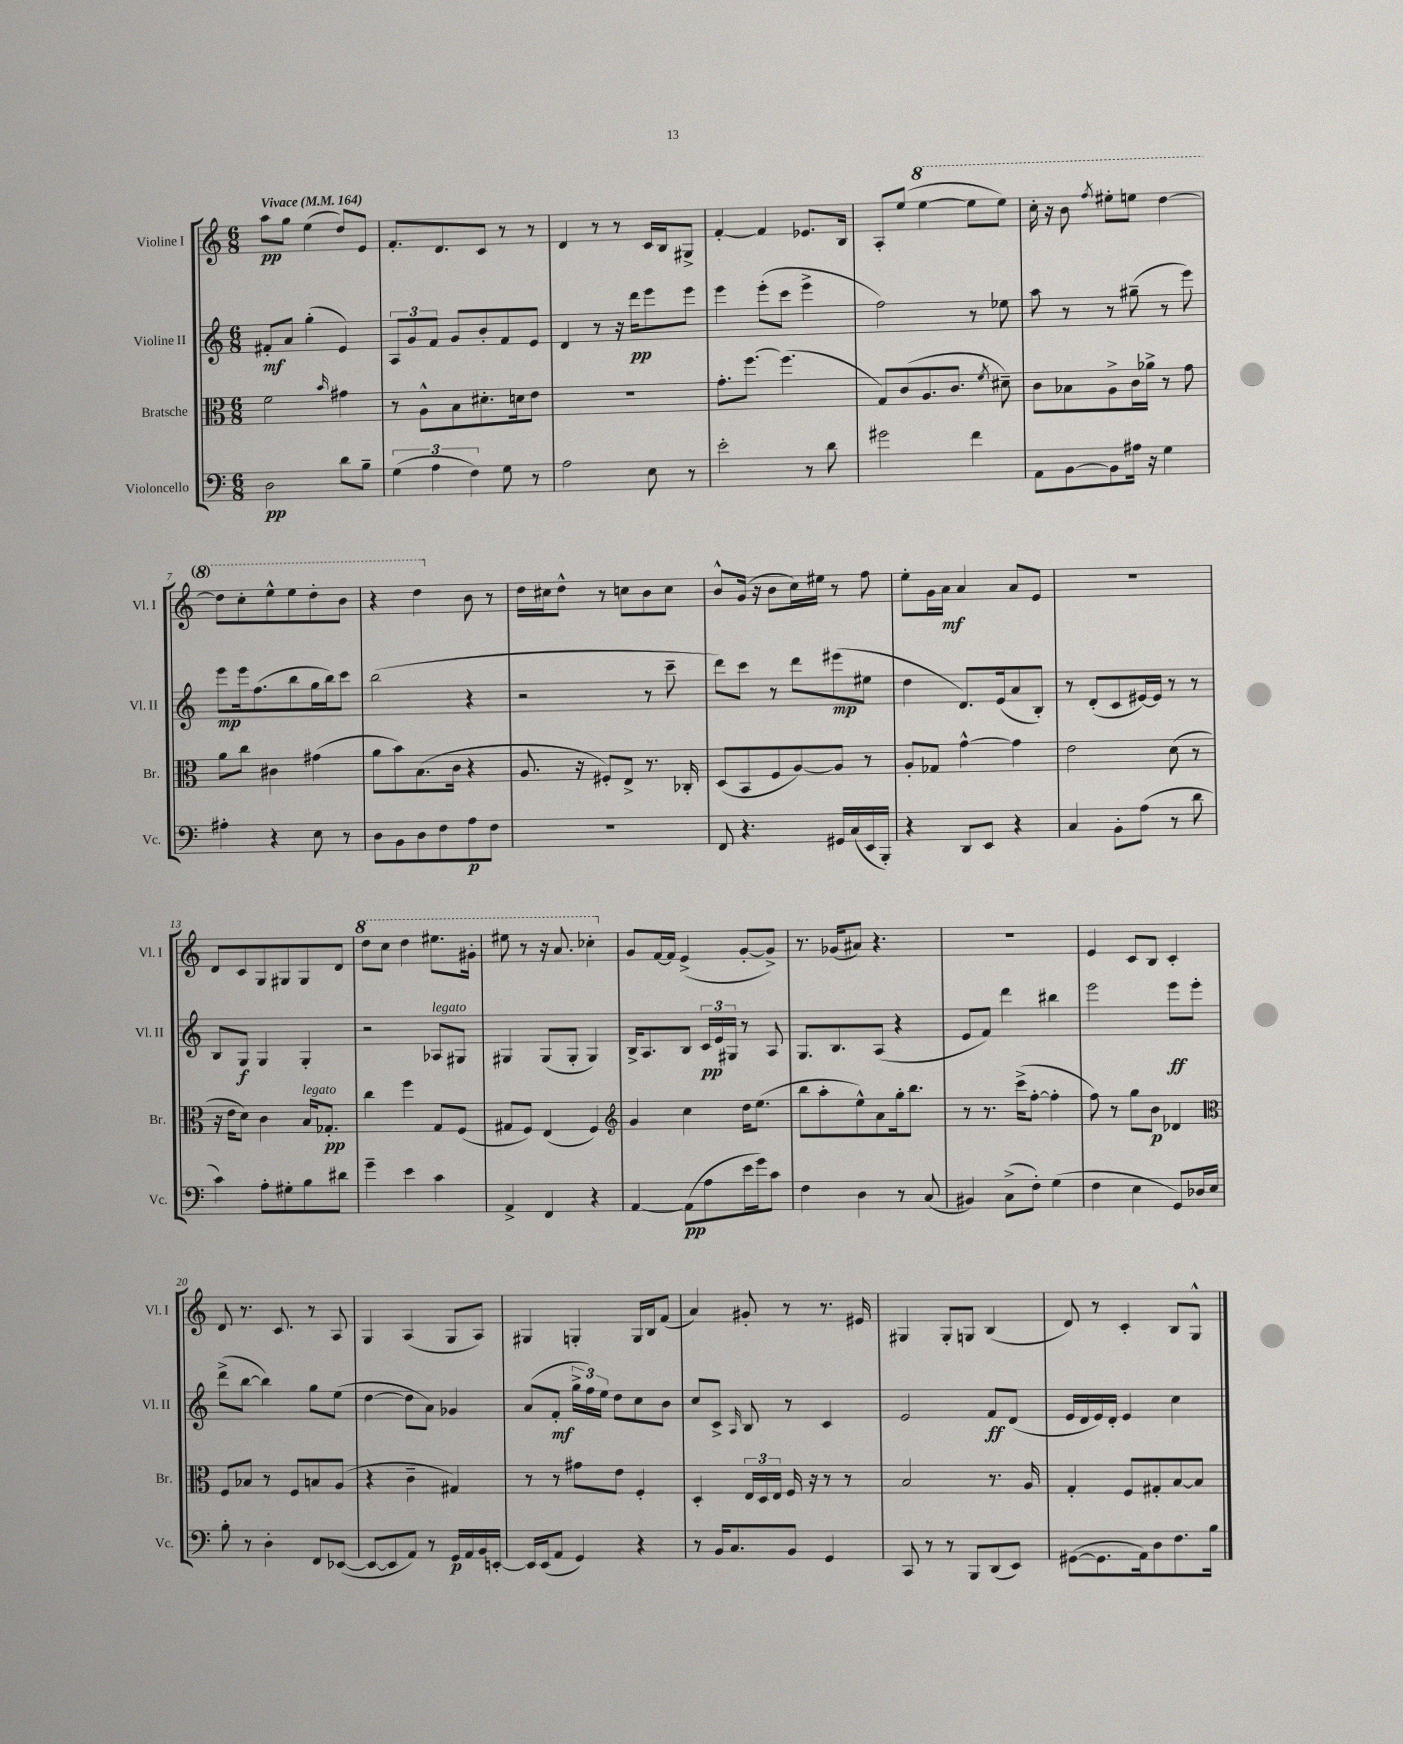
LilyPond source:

<<
\new StaffGroup <<
\new Staff = "s0" \with { instrumentName = "Violine I" shortInstrumentName = "Vl. I" } {
    \clef treble \key c \major \numericTimeSignature \time 6/8 \tempo "Vivace" 4 = 164
    \autoBeamOff a''8[\pp g''8] e''4( d''8[) e'8] |
    f'8.[-. d'8. c'8] r8 r8 |
    d'4 r8 r8 c'16[ b16 gis8]-> |
    f'4~-. f'4 ees'8.[ b16] |
    a8[-. e''8]( \ottava #1 e'''4~ e'''8[ e'''8]) |
    c'''16-. r16 b''8 \acciaccatura { f'''8 } eis'''8[-. e'''8] d'''4~ |
    d'''8[ c'''8-. e'''8-^ e'''8 d'''8-. b''8] |
    r4 d'''4 \ottava #0 b'8 r8 |
    d''16[ cis''16 d''8]-^ r8 c''8[ b'8 c''8] |
    b'8[-^ g'16]( r16 b'8[ c''16) eis''16] r8 f''8 |
    e''8[-. g'16 a'16]\mf a'4 a'8[ e'8] |
    R2. |
    d'8[ c'8 g8 gis8 gis8 d'8] |
    \ottava #1 d'''8[ c'''8] d'''4 eis'''8.[ gis''16]-. |
    eis'''8 r8 r16 a''8. ces'''4-. \ottava #0 |
    g'8[ f'16~ f'16] e'4->( g'8[~-. g'8]->) |
    r8. ges'16[( ais'8]) r4. |
    R2. |
    e'4 c'8[ b8] c'4-. |
    d'8 r8. c'8. r8 a8 |
    g4 a4( g8[ a8]) |
    gis4 g4-. g16[ b16 f'8]( |
    a'4) gis'8-. r8 r8. eis'16 |
    gis4 gis8[-. g8] b4( |
    d'8) r8 c'4-. b8[ g8]-^ \bar "|." |
}
\new Staff = "s1" \with { instrumentName = "Violine II" shortInstrumentName = "Vl. II" } {
    \clef treble \key c \major \numericTimeSignature \time 6/8
    \autoBeamOff fis'8[-.\mf a'8] g''4-.( e'4) |
    \tuplet 3/2 { a8[ g'8 f'8] } g'8[ b'8-. f'8 e'8] |
    d'4 r8 r16 d'''16[\pp e'''8 e'''8] |
    e'''4 e'''8[-.( c'''8] e'''4-> |
    f''2) r8 ees''8 |
    a''8 r8 r8 gis''8--( r8 e'''8) |
    e'''8[\mp e'''16 f''8.( b''8 g''16 b''16) c'''8] |
    b''2( r4 |
    r2 r8 c'''8-- |
    d'''8[) c'''8] r8 d'''8[ eis'''8\mp( eis''8] |
    d''4 d'8.[) e'16( a'8 b8]-.) |
    r8 d'8[-.( c'8 eis'16~) eis'16] r8 r8 |
    b8[ g8]\f g4 g4-. |
    r2 aes8[^\markup { \italic "legato" } gis8] |
    gis4 gis8[( gis8]-. gis4) |
    b16[-> a8. b8] \tuplet 3/2 { c'16[\pp e'16 gis16] } r8 a8 |
    g8.[ b8. a8]( r4 |
    e'8[ f'8]) d'''4 bis''4 |
    e'''2 e'''8[\ff e'''8]-. |
    d'''8[->( b''8]~ b''4) g''8[ e''8]( |
    d''4~ d''8[ a'8]) ges'4 |
    a'8[( f'8]-.\mf \tuplet 3/2 { g''16[-> f''16) e''16] } d''8[ c''8 b'8] |
    c''8[ c'8]-> \grace { a16 } b8 r8 c'4 |
    e'2 f'8[\ff d'8]( |
    e'16[ d'16 e'16) d'16]-. e'4 c''4 \bar "|." |
}
\new Staff = "s2" \with { instrumentName = "Bratsche" shortInstrumentName = "Br." } {
    \clef alto \key c \major \numericTimeSignature \time 6/8
    \autoBeamOff f'2 \grace { b'16 } gis'4 |
    r8 a8[-^ b8 dis'8.-. d'16 e'8] |
    R2. |
    g'8.[-. f''8.]~ f''4.( |
    g8[) c'8( a8. c'8.] \acciaccatura { f'8 } dis'8--) |
    c'8[ bes8 a8-> c'16 aes'16]-> r8 g'8 |
    a'8[ c''8] cis'4 gis'4( |
    a'8[ b'8) b8.( c'16] r4 |
    a8. r16 fis8[-.) e8]-> r8. ces16-. |
    d8[( b,8 f8 a8~) a8] r8 |
    a8[-. ges8] g'4~-^ g'4 |
    e'2 d'8( r8 |
    r16 e'16[ d'8]) c'4 b16[^\markup { \italic "legato" } ges8.]-.\pp |
    c''4 f''4 g8[ f8]( |
    gis8[ f8]) e4( f4) |
    \clef treble g'4 c''4 d''16[ e''8.]( |
    b''8[ a''8-. e''8-^) a'8 g''16-. b''8.] |
    r8 r8. c'''16[->( f''8]~-. f''4-. |
    f''8) r8 g''8[ b'8]\p des'4 |
    \clef alto f8[ bes8] r8 f8[ b8 a8]( |
    r4 c'4-- gis4) |
    r8 r8 gis'8[ e'8] f4-. |
    d4-. \tuplet 3/2 { e16[ d16 e16] } f16 r16 r8 r8 |
    b2 r8. a16 |
    g4-. f8[ gis8-. b8~ b8] \bar "|." |
}
\new Staff = "s3" \with { instrumentName = "Violoncello" shortInstrumentName = "Vc." } {
    \clef bass \key c \major \numericTimeSignature \time 6/8
    \autoBeamOff d2\pp d'8[ b8]-- |
    \tuplet 3/2 { g4( a4 f4) } g8 r8 |
    a2 e8 r8 |
    e'2-. r8 d'8 |
    gis'2 f'4 |
    a,8[ b,8~ b,8 ais16] r16 g4 |
    ais4-. r4 e8 r8 |
    d8[ b,8 d8 f8 a8\p f8] |
    R2. |
    f,8 r4. gis,16[ c16( e,16 b,,16]-.) |
    r4 d,8[ e,8] r4 |
    c4 b,8[-. a8]( r8 d'8 |
    c'4) a8[-. gis8-. b8 dis'8] |
    g'4-- e'4 c'4 |
    a,4-> f,4 r4 |
    a,4~ a,8[\pp( a8 e'16 g'16) c'8] |
    f4 d4 r8 c8( |
    bis,4) c8[->( f8]-.) g4( |
    f4 e4 g,8[) des16 e16] |
    b8-. r8 d4-. f,8[ ees,8]~( |
    ees,8[~ ees,8 a,8]) r8 g,16[\p a,16 b,16 e,16]~-. |
    e,16[ e,16( a,8] g,4) r4 |
    r8 b,16[ c8. b,8] g,4 |
    c,8 r8 r8 b,,8[ d,8( e,8]) |
    gis,8[~( gis,8. a,16) d8 f8. b16] \bar "|." |
}
>>
>>
